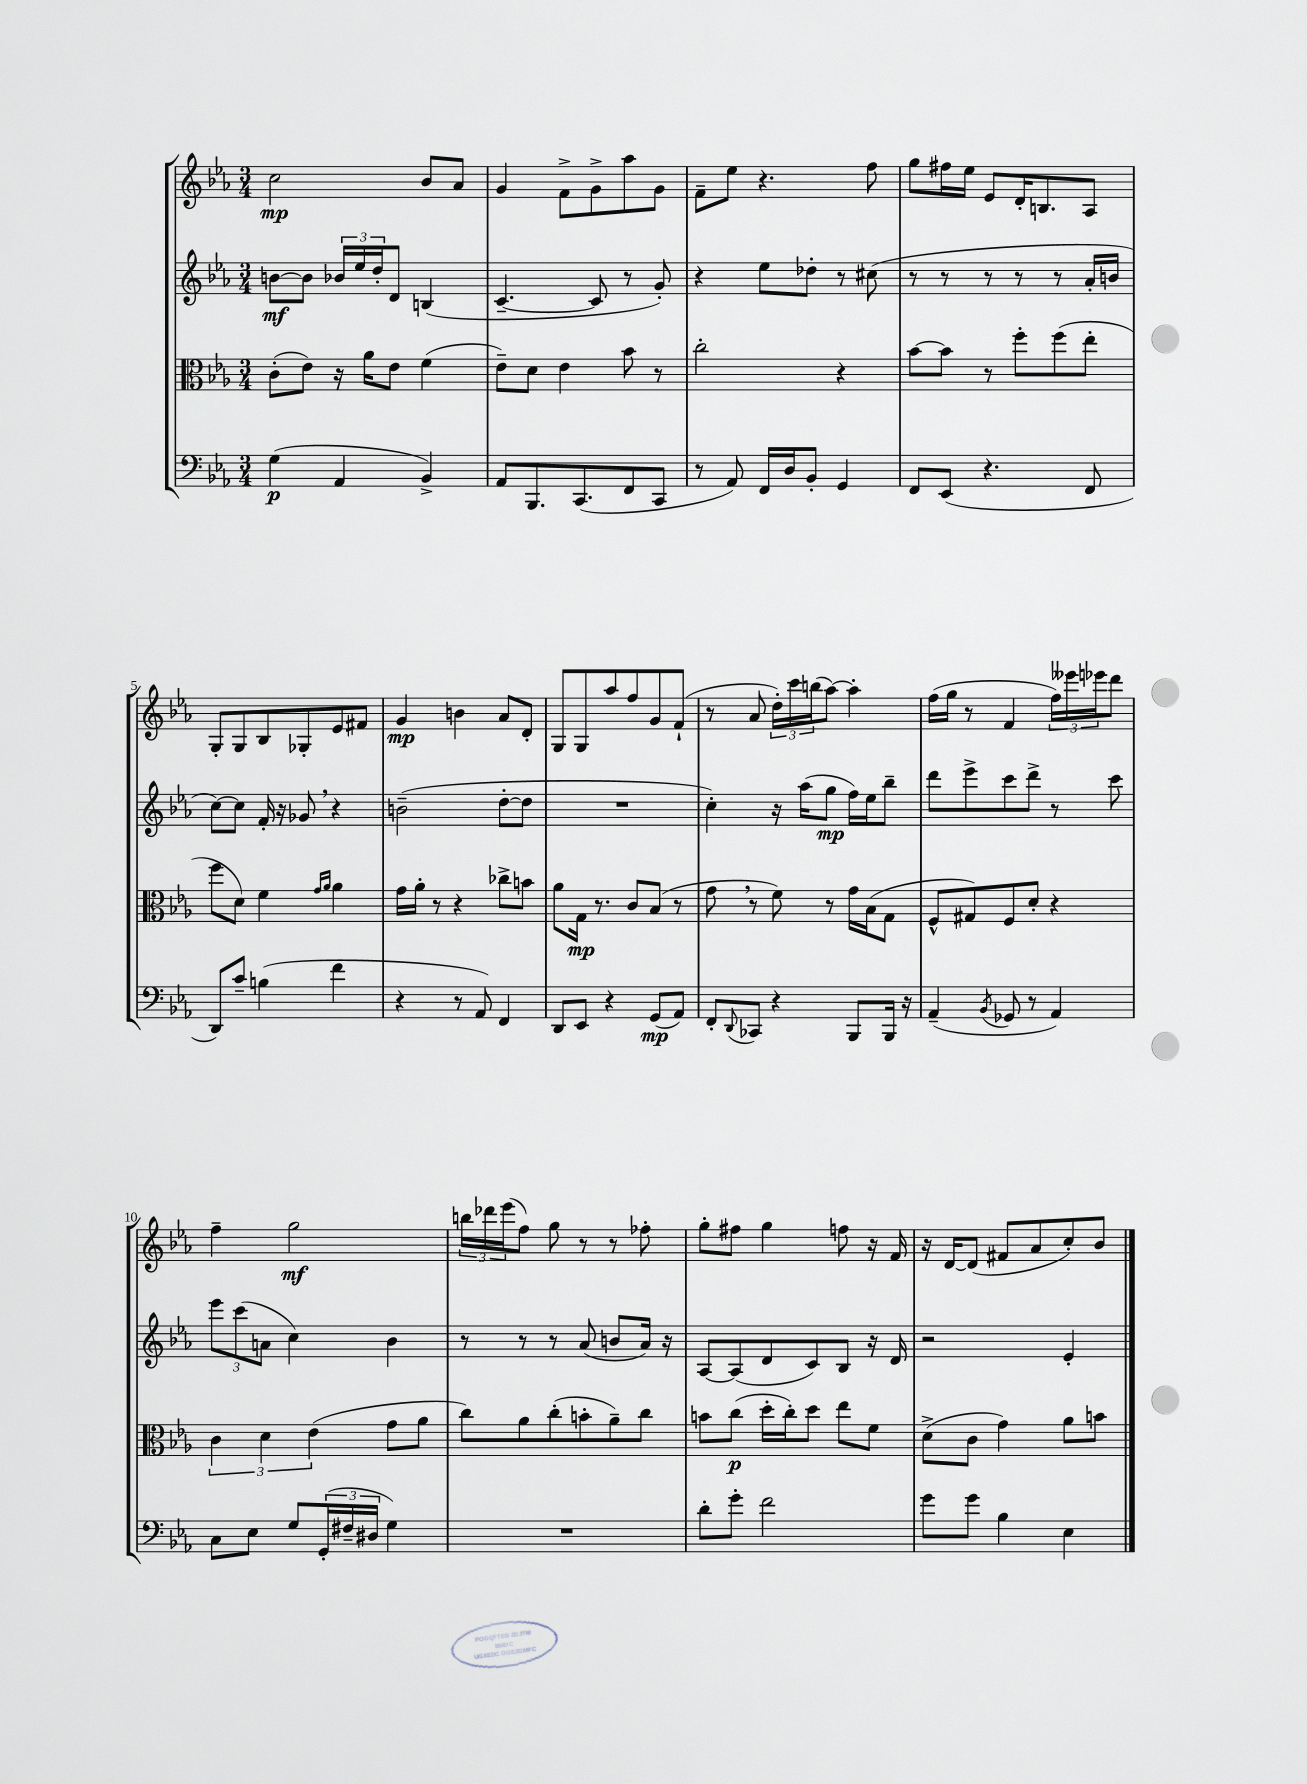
<<
\new StaffGroup <<
\new Staff = "s0" {
    \clef treble \key ees \major \numericTimeSignature \time 3/4
    c''2\mp bes'8 aes'8 |
    g'4 f'8-> g'8-> aes''8 g'8 |
    f'8-- ees''8 r4. f''8 |
    g''8 fis''16 ees''16 ees'8 d'16-. b8. aes8 |
    g8-. g8 bes8 ges8-. ees'8 fis'8 |
    g'4\mp b'4 aes'8 d'8-. |
    g8 g8 aes''8 f''8 g'8 f'8-!( |
    r8 aes'8 \tuplet 3/2 { d''16-.) c'''16 b''16( } aes''8~) aes''4-. |
    f''16( g''16 r8 f'4 \tuplet 3/2 { f''16) eeses'''16 ees'''16 } d'''8 |
    f''4-- g''2\mf |
    \tuplet 3/2 { b''16 des'''16 ees'''16( } f''8) g''8 r8 r8 fes''8-. |
    g''8-. fis''8 g''4 f''8 r16 f'16 |
    r16 d'16~ d'8( fis'8 aes'8 c''8-.) bes'8 \bar "|." |
}
\new Staff = "s1" {
    \clef treble \key ees \major \numericTimeSignature \time 3/4
    b'8~\mf b'8 \tuplet 3/2 { bes'16 ees''16 d''16-. } d'8 b4( |
    c'4.~-- c'8 r8 g'8-.) |
    r4 ees''8 des''8-. r8 cis''8( |
    r8 r8 r8 r8 r8 aes'16-. b'16 |
    c''8~) c''8 f'16-. r16 ges'8 \breathe r4 |
    b'2--( d''8~-. d''8 |
    R2. |
    c''4-.) r16 aes''16( g''8\mp f''16) ees''16 bes''8-- |
    d'''8 ees'''8-> c'''8 d'''8-> r8 c'''8 |
    \tuplet 3/2 { ees'''8 c'''8( a'8 } c''4) bes'4 |
    r8 r8 r8 aes'8( b'8 aes'16) r16 |
    aes8~ aes8( d'8 c'8) bes8 r16 d'16 |
    r2 ees'4-. \bar "|." |
}
\new Staff = "s2" {
    \clef alto \key ees \major \numericTimeSignature \time 3/4
    c'8-.( ees'8) r16 aes'16 ees'8 f'4( |
    ees'8--) d'8 ees'4 bes'8 r8 |
    c''2-. r4 |
    bes'8~ bes'8 r8 f''8-. f''8( ees''8-. |
    f''8 d'8) f'4 \grace { g'16 aes'16 } aes'4 |
    g'16 aes'16-. r8 r4 ces''8-> b'8 |
    aes'8 g16\mp r8. c'8 bes8( r8 |
    g'8 \breathe r8 f'8) r8 g'16 bes16( g8 |
    f8-^ gis8) f8 d'8-. r4 |
    \tuplet 3/2 { c'4 d'4 ees'4( } g'8 aes'8 |
    c''8) aes'8 c''8-.( b'8-. aes'8--) c''8 |
    b'8 c''8\p( d''16-. c''16-.) d''8 ees''8 f'8 |
    d'8->( c'8 g'4) aes'8 b'8 \bar "|." |
}
\new Staff = "s3" {
    \clef bass \key ees \major \numericTimeSignature \time 3/4
    g4\p( aes,4 bes,4->) |
    aes,8 bes,,8. c,8.( f,8 c,8 |
    r8 aes,8) f,16 d16 bes,8-. g,4 |
    f,8 ees,8( r4. f,8 |
    d,8) c'8-- b4( f'4 |
    r4 r8 aes,8) f,4 |
    d,8 ees,8 r4 g,8\mp( aes,8) |
    f,8-. \appoggiatura { d,8 } ces,8 r4 bes,,8 bes,,16 r16 |
    aes,4--( \acciaccatura { bes,8 } ges,8 r8 aes,4) |
    c8 ees8 g8 \tuplet 3/2 { g,16-.( fis16-- dis16 } g4) |
    R2. |
    d'8-. g'8-. f'2 |
    g'8 g'8 bes4 ees4 \bar "|." |
}
>>
>>
